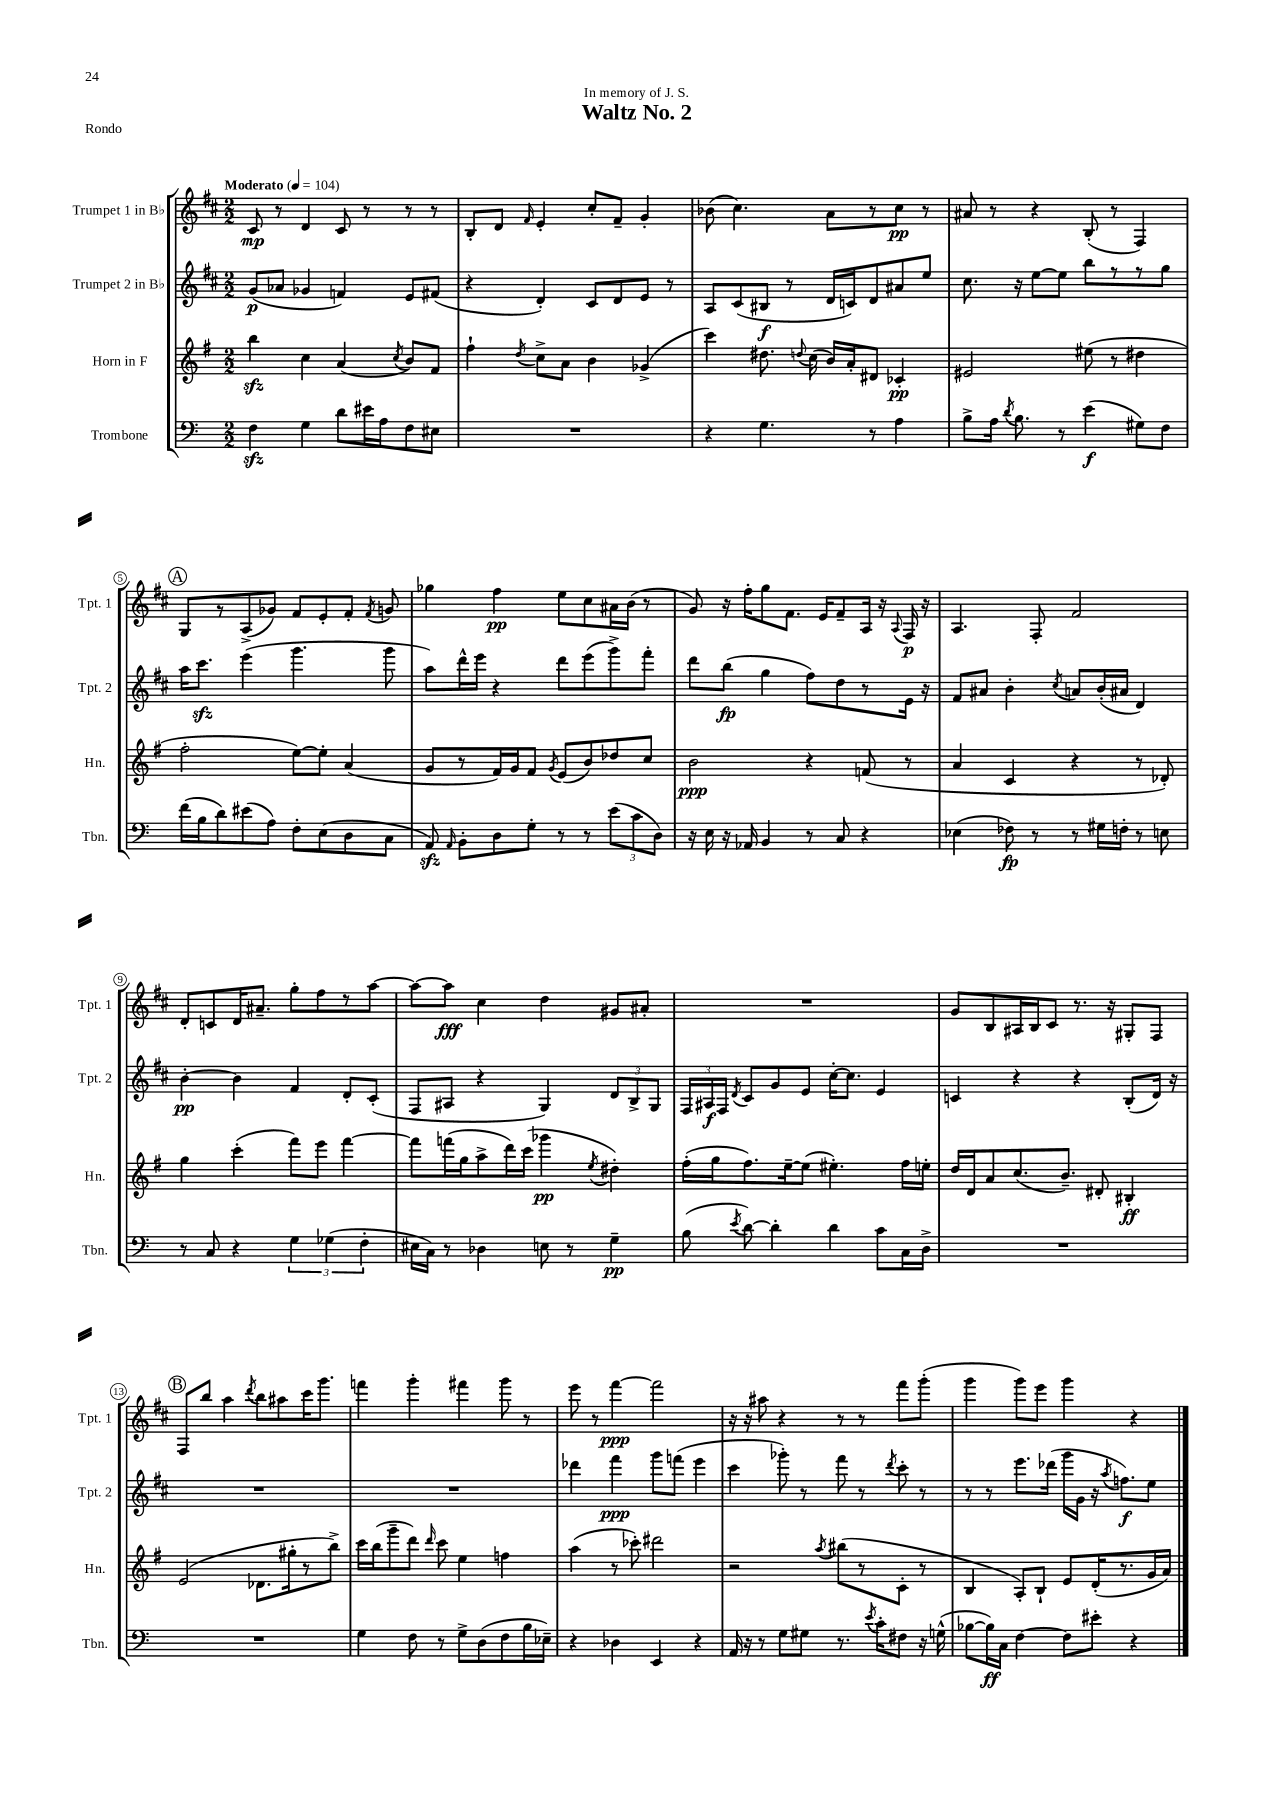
\header { title = "Waltz No. 2" dedication = "In memory of J. S." piece = "Rondo" }
<<
\new StaffGroup <<
\new Staff = "s0" \with { instrumentName = "Trumpet 1 in Bb" shortInstrumentName = "Tpt. 1" } {
    \clef treble \key d \major \numericTimeSignature \time 2/2 \tempo "Moderato" 4 = 104
    \autoBeamOff cis'8\mp r8 d'4 cis'8 r8 r8 r8 |
    b8[-. d'8] \grace { fis'16 } e'4-. cis''8[-. fis'8]-- g'4-. |
    bes'8( cis''4.) a'8[ r8 cis''8]\pp r8 |
    ais'8 r8 r4 b8-.( r8 fis4) |
    \mark \markup { \circle "A" } g8[ r8 a8->( ges'8]) fis'8[ e'8-. fis'8]-. \acciaccatura { fis'8 } g'8 |
    ges''4 fis''4\pp e''8[ cis''8 ais'16 b'16]( r8 |
    g'8) r16 fis''16[-. g''8 fis'8.] e'16[ fis'8-- a16] r16 \appoggiatura { a8 } fis16\p r16 |
    a4. fis8-. fis'2 |
    d'8[-. c'8 d'16 ais'8.]-- g''8[-. fis''8 r8 a''8]~ |
    a''8[~ a''8]\fff cis''4 d''4 gis'8[ ais'8]-. |
    R1 |
    g'8[ b8 ais16 b16 cis'8] r8. r16 gis8[-. fis8] |
    \mark \markup { \circle "B" } fis8[ b''8] a''4 \acciaccatura { d'''8 } b''8[ ais''8 cis'''16 g'''8.] |
    f'''4 g'''4-. fis'''4 g'''8 r8 |
    e'''8 r8 fis'''4~\ppp fis'''2 |
    r16 r16 ais''8 r4 r8 r8 fis'''8[ g'''8]-.( |
    g'''4 g'''8[) e'''8] g'''4 r4 \bar "|." |
}
\new Staff = "s1" \with { instrumentName = "Trumpet 2 in Bb" shortInstrumentName = "Tpt. 2" } {
    \clef treble \key d \major \numericTimeSignature \time 2/2
    \autoBeamOff g'8[\p( aes'8] ges'4 f'4) e'8[ fis'8]( |
    r4 d'4-.) cis'8[ d'8 e'8] r8 |
    a8[ cis'8( bis8]\f r8 d'16[ c'16) d'8 ais'8 e''8] |
    cis''8. r16 e''8[~ e''8] b''8[ r8 r8 g''8] |
    \mark \markup { \circle "A" } a''16[ cis'''8.]\sfz e'''4( g'''4. g'''8 |
    a''8[) d'''16-^ e'''16] r4 d'''8[ e'''8( g'''8->) fis'''8]-. |
    d'''8[ b''8]\fp( g''4 fis''8[) d''8 r8 e'16] r16 |
    fis'8[ ais'8] b'4-. \acciaccatura { cis''8 } a'8[ b'16-.( ais'16] d'4) |
    b'4~-.\pp b'4 fis'4 d'8[-. cis'8]-.( |
    fis8[ ais8] r4 g4) \tuplet 3/2 { d'8[ b8-> g8] } |
    \tuplet 3/2 { fis16[ ais16\f fis16] } \acciaccatura { d'8 } cis'8[ g'8 e'8] cis''16[~-. cis''8.] e'4 |
    c'4 r4 r4 b8[-.( d'16]) r16 |
    \mark \markup { \circle "B" } R1 |
    R1 |
    des'''4 fis'''4\ppp g'''8[ f'''8]( e'''4 |
    cis'''4 ges'''8-.) r8 fis'''8 r8 \acciaccatura { d'''8 } cis'''8-. r8 |
    r8 r8 e'''8.[ des'''16]( g'''16[ g'16] r16 \acciaccatura { a''8 } f''8.[\f) e''8] \bar "|." |
}
\new Staff = "s2" \with { instrumentName = "Horn in F" shortInstrumentName = "Hn." } {
    \clef treble \key g \major \numericTimeSignature \time 2/2
    \autoBeamOff b''4\sfz c''4 a'4( \acciaccatura { c''8 } b'8[) fis'8] |
    fis''4-! \acciaccatura { d''8 } c''8[-> a'8] b'4 ges'4->( |
    c'''4) dis''8. \appoggiatura { d''8 } c''16( b'16[) a'16-. dis'8] ces'4-.\pp |
    eis'2 eis''8( r8 dis''4 |
    \mark \markup { \circle "A" } fis''2-. e''8[~) e''8]-. a'4( |
    g'8[ r8 fis'16) g'16 fis'8] \acciaccatura { g'8 } e'8[( b'8) des''8 c''8] |
    b'2\ppp r4 f'8( r8 |
    a'4 c'4 r4 r8 des'8-.) |
    g''4 c'''4-.( fis'''8[) e'''8] fis'''4~ |
    fis'''8[ f'''16( g''16 a''8-> d'''16) c'''16]( ges'''4\pp \acciaccatura { e''8 } dis''4-.) |
    fis''16[-.( g''16 fis''8.) e''16~-- e''8]( eis''4.-.) fis''16[ e''16]-. |
    d''16[ d'16 a'8 c''8.( b'8.]--) dis'8-. bis4-.\ff |
    \mark \markup { \circle "B" } e'2( des'8.[ gis''16-. r8 b''8]->) |
    c'''16[ b''16( g'''8-- d'''8]) \grace { d'''16 } c'''8 e''4 f''4 |
    a''4( r8 ces'''8-.) dis'''2 |
    r2 \acciaccatura { a''8 } bis''8[( r8 c'8]-. r8 |
    b4 a8[-.) b8]-! e'8[ d'16-.( r8. g'16 a'16]) \bar "|." |
}
\new Staff = "s3" \with { instrumentName = "Trombone" shortInstrumentName = "Tbn." } {
    \clef bass \key c \major \numericTimeSignature \time 2/2
    \autoBeamOff f4\sfz g4 d'8[ eis'16 a16 f8 eis8] |
    R1 |
    r4 g4. r8 a4 |
    b8[-> a16] \acciaccatura { d'8 } b8. r8 e'4\f( gis8[) f8] |
    \mark \markup { \circle "A" } f'16[( b16 d'8) eis'8( a8]) f8[-. e8( d8 c8] |
    a,8\sfz) \grace { a,16 } b,8[-. d8 g8]-. r8 r8 \tuplet 3/2 { e'8[( c'8 d8]) } |
    r16 e16 r16 aes,16 b,4 r8 c8 r4 |
    ees4( fes8\fp) r8 r8 gis16[ f16]-. r8 e8 |
    r8 c8 r4 \tuplet 3/2 { g4 ges4( f4-. } |
    eis16[ c16]) r8 des4 e8 r8 g4--\pp |
    b8( \acciaccatura { e'8 } d'8~) d'4-. d'4 c'8[ c16 d16]-> |
    R1 |
    \mark \markup { \circle "B" } R1 |
    g4 f8 r8 g8[-> d8( f8 b16 ees16]--) |
    r4 des4 e,4 r4 |
    a,16 r16 r8 g8[ gis8] r8. \acciaccatura { e'8 } c'16[-. fis8] r16 g16-^( |
    bes8[~ bes16\ff) c16] f4~ f8[ eis'8]-. r4 \bar "|." |
}
>>
>>
\layout { \context { \Score \override BarNumber.stencil = #(make-stencil-circler 0.1 0.3 ly:text-interface::print) } }
